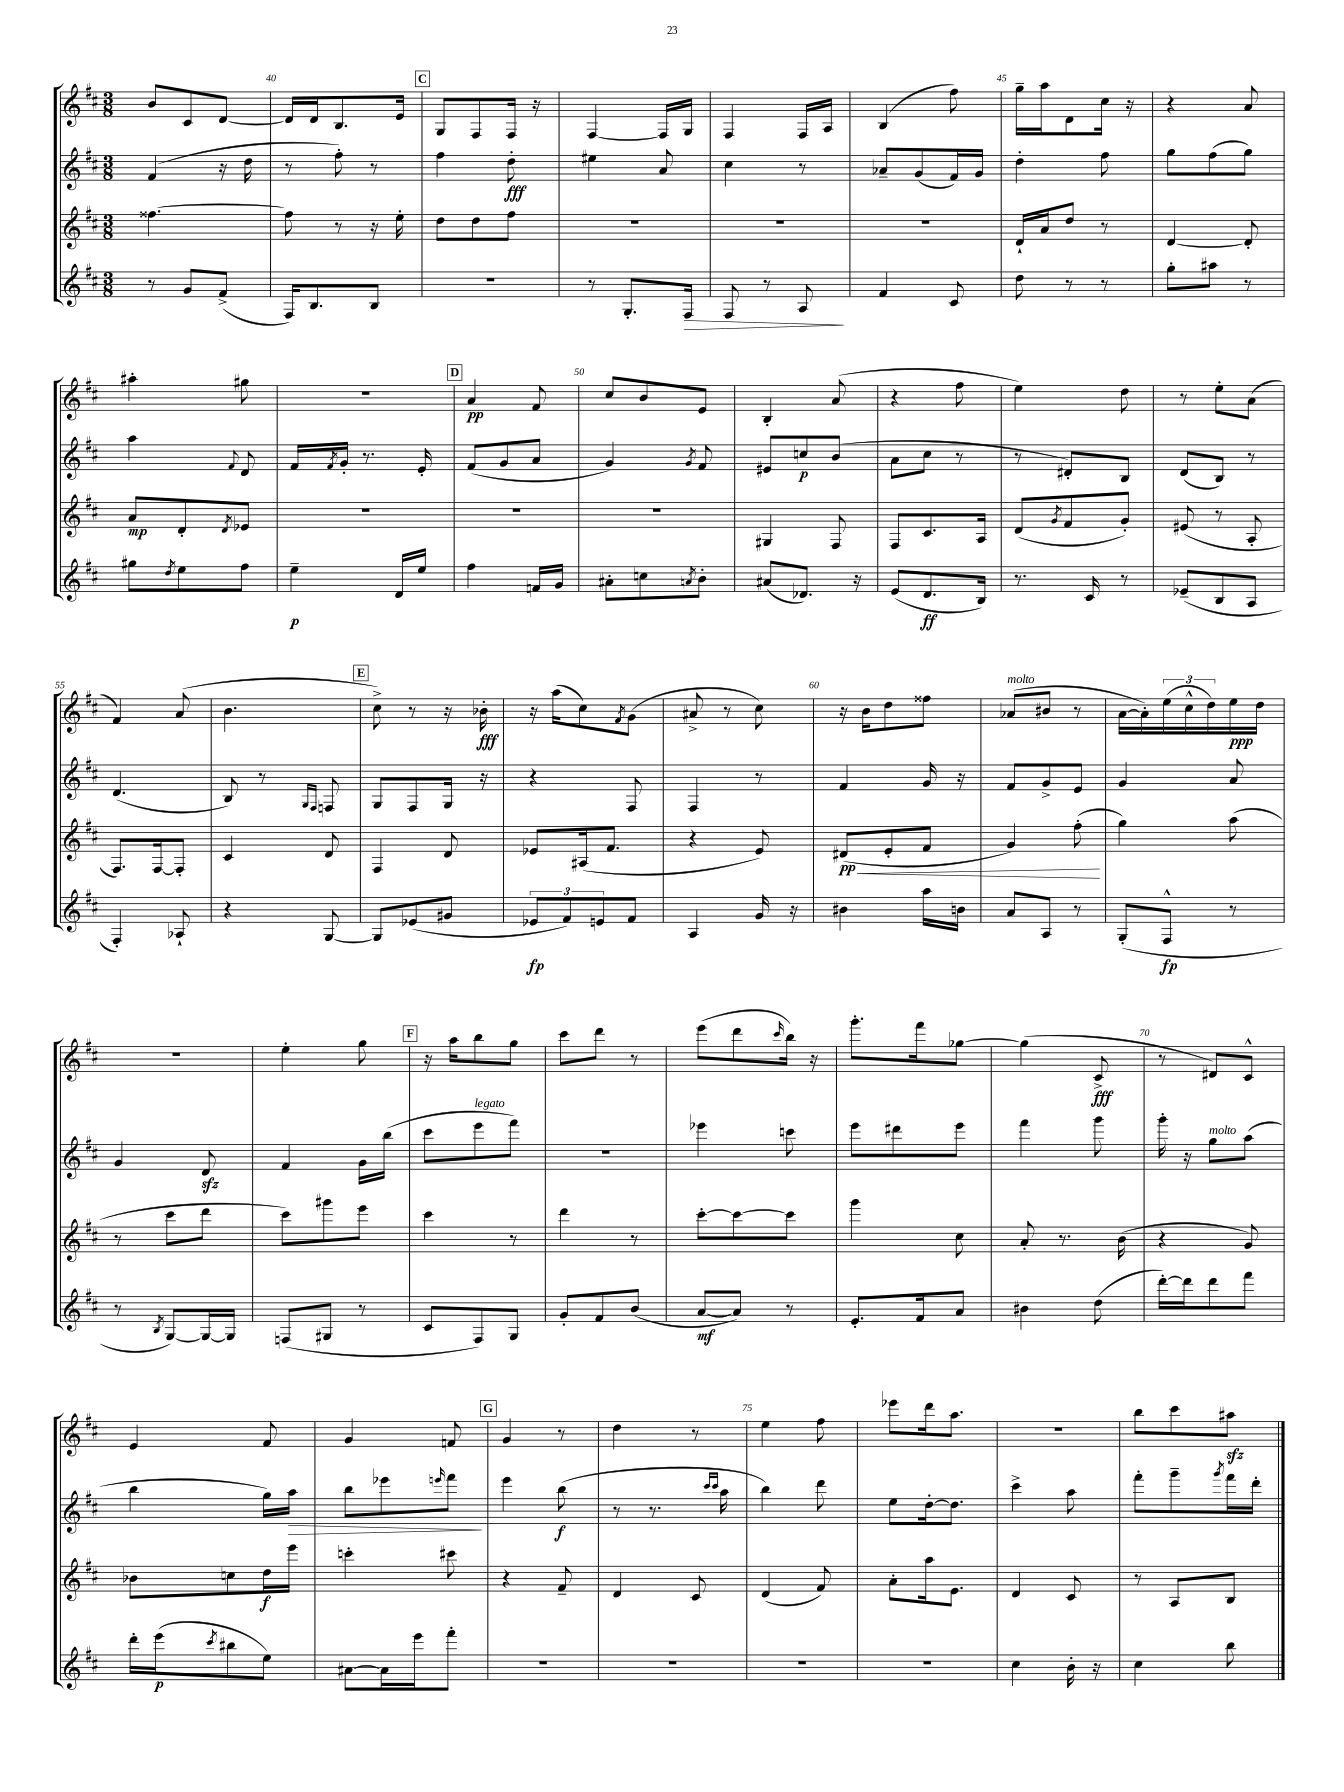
<<
\new StaffGroup <<
\new Staff = "s0" {
    \clef treble \key d \major \numericTimeSignature \time 3/8
    b'8 cis'8 d'8~ |
    d'16 d'16 b8. e'16 |
    \mark \markup { \box "C" } g8 fis8 fis16 r16 |
    fis4~ fis16 g16 |
    fis4 fis16 a16 |
    b4( fis''8) |
    g''16-- a''16 d'8 cis''16 r16 |
    r4 a'8 |
    ais''4-. gis''8 |
    R4. |
    \mark \markup { \box "D" } a'4\pp fis'8 |
    cis''8 b'8 e'8 |
    b4-. a'8( |
    r4 fis''8 |
    e''4) d''8 |
    r8 e''8-. a'8( |
    fis'4) a'8( |
    b'4. |
    \mark \markup { \box "E" } cis''8->) r8 r16 bes'16-.\fff |
    r16 a''16( cis''8) \acciaccatura { fis'8 } g'8( |
    ais'8-> r8 cis''8) |
    r16 b'16 d''8 fisis''8 |
    aes'8^\markup { \italic "molto" }( bis'8 r8 |
    a'16~ a'16-.) \tuplet 3/2 { e''16( cis''16-^ d''16) } e''16\ppp d''16 |
    R4. |
    e''4-. g''8 |
    \mark \markup { \box "F" } r16 a''16 b''8 g''8 |
    cis'''8 d'''8 r8 |
    e'''8( d'''8 \grace { cis'''16 } b''16) r16 |
    g'''8.-. fis'''16 ges''8~ |
    ges''4( cis'8->\fff |
    r8 dis'8) cis'8-^ |
    e'4 fis'8 |
    g'4 f'8 |
    \mark \markup { \box "G" } g'4 r8 |
    d''4 r8 |
    e''4 fis''8 |
    ees'''8 d'''16 a''8. |
    R4. |
    b''8 cis'''8 ais''8\sfz \bar "|." |
}
\new Staff = "s1" {
    \clef treble \key d \major \numericTimeSignature \time 3/8
    fis'4( r16 d''16 |
    r8 fis''8-.) r8 |
    \mark \markup { \box "C" } fis''4 d''8-.\fff |
    eis''4 a'8 |
    cis''4 r8 |
    aes'8-- g'8( fis'16) g'16 |
    d''4-. fis''8 |
    g''8 fis''8( g''8) |
    a''4 \appoggiatura { fis'8 } d'8 |
    fis'16 \acciaccatura { fis'8 } g'16-. r8. e'16-. |
    \mark \markup { \box "D" } fis'8( g'8 a'8 |
    g'4) \acciaccatura { g'8 } fis'8 |
    eis'8 c''8\p b'8( |
    a'8 cis''8 r8 |
    r8 dis'8-.) b8 |
    d'8( b8) r8 |
    d'4.( |
    b8) r8 \grace { g16 fis16 } f8 |
    \mark \markup { \box "E" } g8 fis8 g16 r16 |
    r4 fis8 |
    fis4 r8 |
    fis'4 g'16 r16 |
    fis'8 g'8-> e'8 |
    g'4 a'8 |
    g'4 d'8\sfz |
    fis'4 g'16 b''16( |
    \mark \markup { \box "F" } cis'''8 e'''8^\markup { \italic "legato" } fis'''8) |
    R4. |
    ees'''4 c'''8 |
    e'''8 dis'''8 e'''8 |
    fis'''4 g'''8 |
    g'''16-. r16 g''8^\markup { \italic "molto" } a''8( |
    b''4 g''16) a''16\> |
    b''8 ees'''8 \grace { e'''16 } fis'''8\! |
    \mark \markup { \box "G" } e'''4 b''8\f( |
    r8 r8. \grace { cis'''16 cis'''16 } a''16 |
    b''4) d'''8 |
    e''8 d''16~-. d''8. |
    cis'''4-> a''8 |
    fis'''8-. g'''8-- \acciaccatura { g'''8 } fis'''16 d'''16-. \bar "|." |
}
\new Staff = "s2" {
    \clef treble \key d \major \numericTimeSignature \time 3/8
    fisis''4.~ |
    fisis''8 r8 r16 e''16-. |
    \mark \markup { \box "C" } d''8 d''8 fis''8 |
    R4. |
    R4. |
    R4. |
    d'16-! a'16 d''8 r8 |
    d'4~ d'8-. |
    a'8\mp d'8-. \acciaccatura { d'8 } ees'8 |
    R4. |
    \mark \markup { \box "D" } R4. |
    R4. |
    gis4 fis8 |
    fis8 cis'8. a16 |
    d'8( \acciaccatura { g'8 } fis'8 g'8-.) |
    eis'8( r8 a8-. |
    fis8.) fis16~ fis8-. |
    cis'4 d'8 |
    \mark \markup { \box "E" } fis4 d'8 |
    ees'8 ais16( fis'8. |
    r4 e'8) |
    dis'8\pp\<( e'8-. fis'8 |
    g'4) fis''8-.\!( |
    g''4) a''8( |
    r8 cis'''8 d'''8 |
    cis'''8) gis'''8 e'''8 |
    \mark \markup { \box "F" } cis'''4 r8 |
    d'''4 r8 |
    cis'''8~-. cis'''8~ cis'''8 |
    g'''4 cis''8 |
    a'8-. r8. b'16( |
    r4 g'8) |
    bes'8 c''8 d''16\f e'''16 |
    c'''4-. cis'''8 |
    \mark \markup { \box "G" } r4 fis'8-- |
    d'4 cis'8 |
    d'4( fis'8) |
    a'8-. a''16 e'8. |
    d'4 cis'8 |
    r8 a8 b8 \bar "|." |
}
\new Staff = "s3" {
    \clef treble \key d \major \numericTimeSignature \time 3/8
    r8 g'8 fis'8->( |
    fis16) b8. b8 |
    \mark \markup { \box "C" } R4. |
    r8 g8.-. fis16\> |
    fis8 r8 a8\! |
    fis'4 cis'8 |
    d''8 r8 r8 |
    g''8-. ais''8 r8 |
    gis''8 \acciaccatura { d''8 } e''8 fis''8 |
    e''4--\p d'16 e''16 |
    \mark \markup { \box "D" } fis''4 f'16 g'16 |
    ais'8-. c''8 \acciaccatura { a'8 } b'8-. |
    ais'8( des'8.) r16 |
    e'8( d'8.\ff b16) |
    r8. cis'16 r8 |
    ees'8--( b8 a8 |
    fis4-.) aes8-! |
    r4 g8~ |
    \mark \markup { \box "E" } g8 ees'8( gis'8 |
    \tuplet 3/2 { ees'8\fp fis'8) e'8 } fis'8 |
    a4 g'16 r16 |
    bis'4 a''16 b'16 |
    a'8 a8 r8 |
    g8-.( fis8-^\fp r8 |
    r8 \acciaccatura { b8 } g8~) g16~ g16 |
    f8( gis8 r8 |
    \mark \markup { \box "F" } cis'8 fis8) g8 |
    g'8-. fis'8 b'8( |
    a'8~\mf a'8) r8 |
    e'8.-. fis'16 a'8 |
    bis'4 d''8( |
    d'''16~-.) d'''16 d'''8 fis'''8 |
    d'''16-. e'''16\p( \acciaccatura { cis'''8 } bis''8 e''8) |
    ais'8~ ais'16 e'''16 fis'''8-. |
    \mark \markup { \box "G" } R4. |
    R4. |
    R4. |
    R4. |
    cis''4 b'16-. r16 |
    cis''4 b''8 \bar "|." |
}
>>
>>
\layout { \context { \Score currentBarNumber = #39 \override BarNumber.break-visibility = ##(#f #t #t) barNumberVisibility = #(every-nth-bar-number-visible 5) } }
